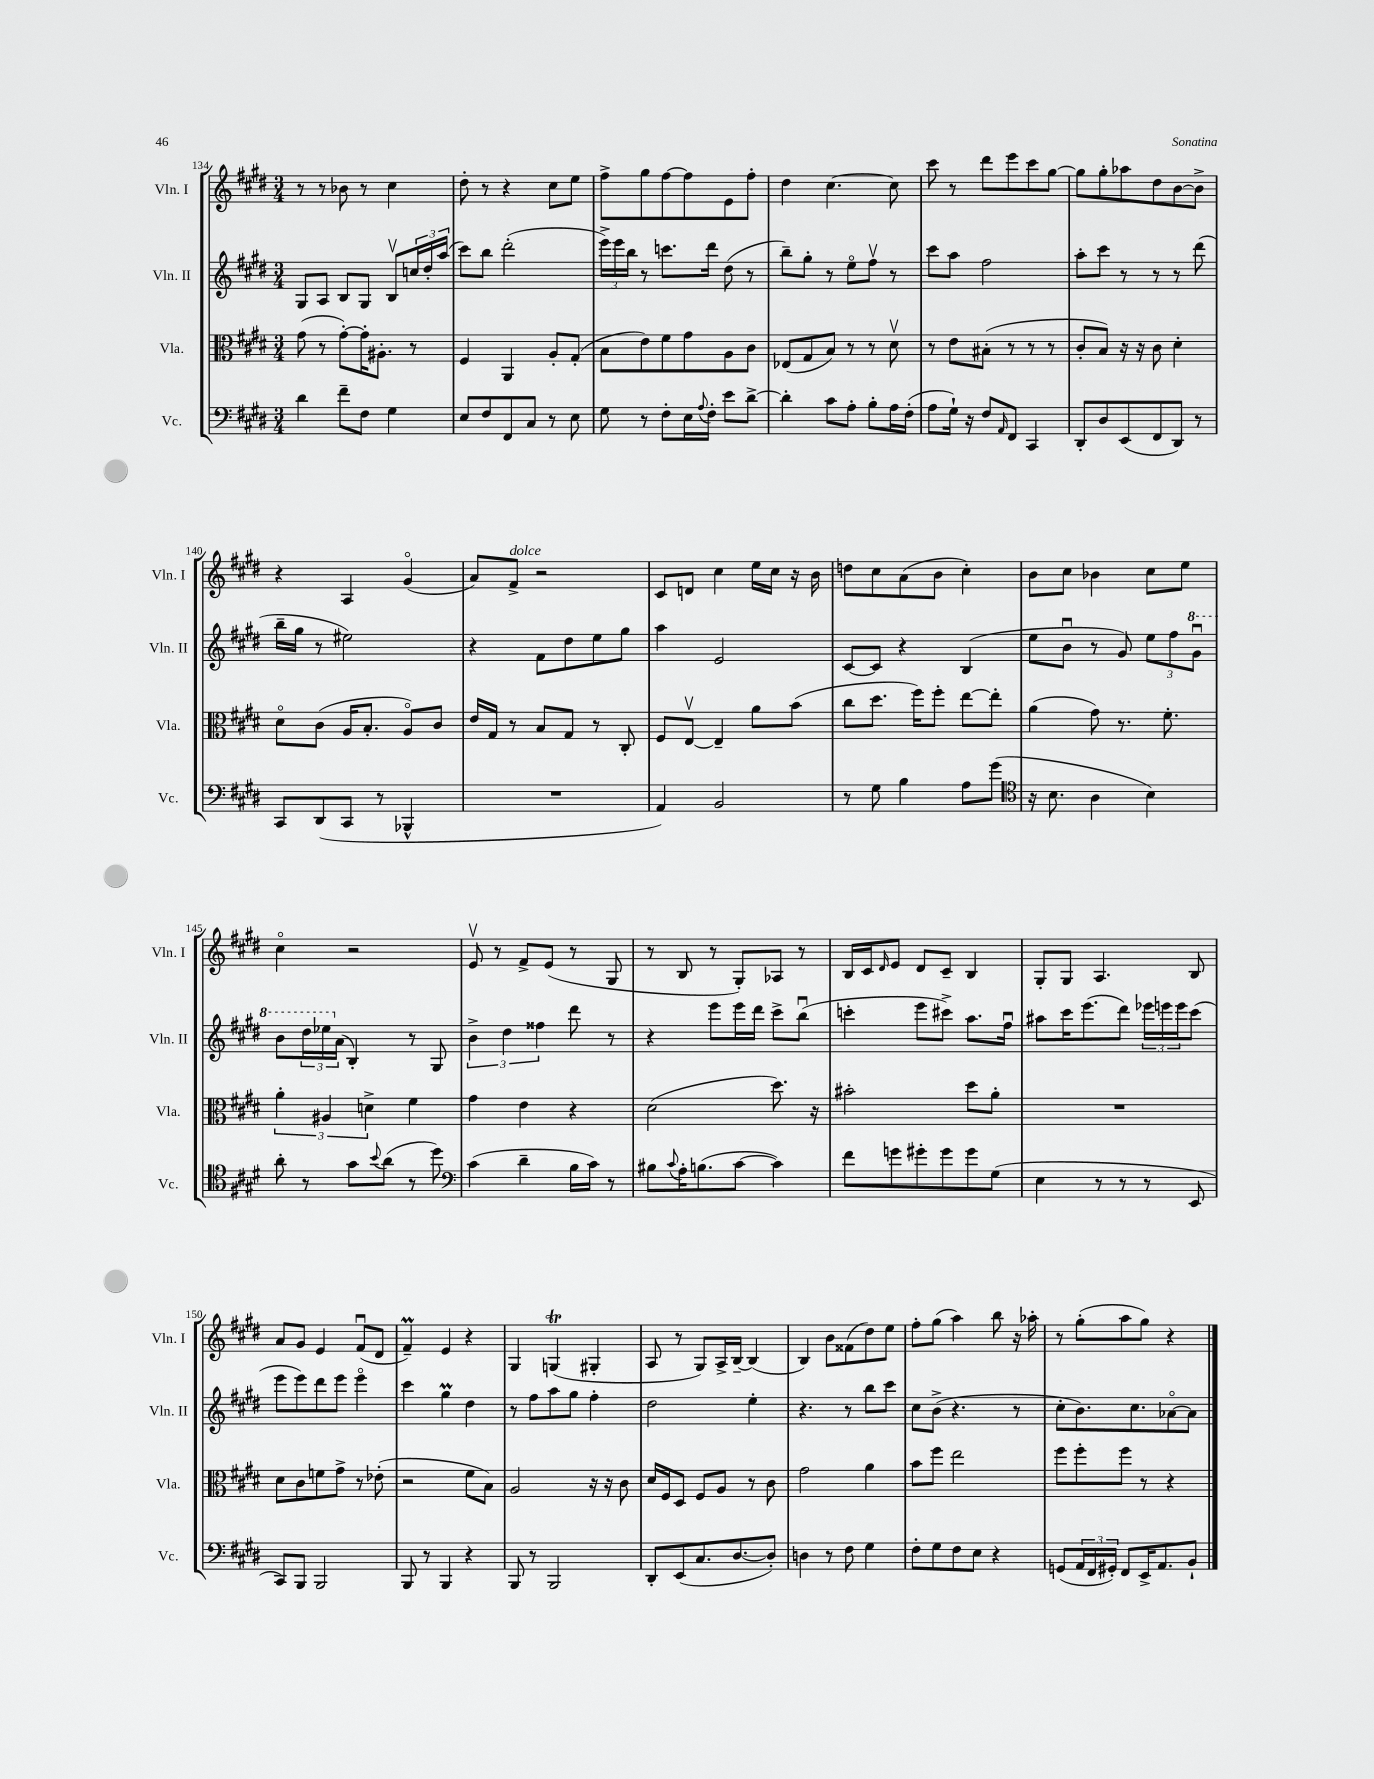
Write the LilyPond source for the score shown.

<<
\new StaffGroup <<
\new Staff = "s0" \with { instrumentName = "Vln. I" shortInstrumentName = "Vln. I" } {
    \clef treble \key e \major \numericTimeSignature \time 3/4
    r8 r8 bes'8 r8 cis''4 |
    dis''8-. r8 r4 cis''8 e''8 |
    fis''8-> gis''8 fis''8~ fis''8 e'8 fis''8-. |
    dis''4 cis''4.~ cis''8 |
    cis'''8 r8 dis'''8 e'''8 cis'''8 gis''8~ |
    gis''8 gis''8-. aes''8 dis''8 b'8~ b'8-> |
    r4 a4 gis'4\flageolet( |
    a'8) fis'8->^\markup { \italic "dolce" } r2 |
    cis'8 d'8 cis''4 e''16 cis''16 r16 b'16 |
    d''8 cis''8 a'8( b'8 cis''4-.) |
    b'8 cis''8 bes'4 cis''8 e''8 |
    cis''4\flageolet r2 |
    e'8\upbow r8 fis'8-> e'8( r8 gis8 |
    r8 b8 r8 gis8-.) aes8 r8 |
    b16 cis'16 \grace { dis'16 } e'8 dis'8 cis'8-- b4 |
    gis8-. gis8 a4. b8 |
    a'8 gis'8 e'4 fis'8\downbow( dis'8 |
    fis'4--\prall) e'4 r4 |
    gis4 g4\trill( gis4-. |
    a8 r8 gis8) a16-> b16~-- b4( |
    b4) b'8 fisis'8( dis''8) e''8 |
    fis''8-. gis''8( a''4) b''8 r16 aes''16-. |
    r8 gis''8-.( a''8 gis''8) r4 \bar "|." |
}
\new Staff = "s1" \with { instrumentName = "Vln. II" shortInstrumentName = "Vln. II" } {
    \clef treble \key e \major \numericTimeSignature \time 3/4
    gis8 a8 b8 gis8 b8\upbow \tuplet 3/2 { c''16 dis''16-. a''16( } |
    cis'''8) b''8 dis'''2-.( |
    \tuplet 3/2 { e'''16->) e'''16 b''16 } r8 c'''8. dis'''16 dis''8( r8 |
    b''8--) gis''8-. r8 e''8\flageolet fis''8\upbow r8 |
    cis'''8 a''8 fis''2 |
    a''8-. cis'''8 r8 r8 r8 dis'''8( |
    b''16-- gis''16 r8 eis''2) |
    r4 fis'8 dis''8 e''8 gis''8 |
    a''4 e'2 |
    cis'8~ cis'8 r4 b4( |
    e''8 b'8\downbow r8 gis'8) \tuplet 3/2 { e''8 fis''8 \ottava #1 gis''8\downbow } |
    b''8 \tuplet 3/2 { dis'''16 ees'''16 \ottava #0 a'16( } b4-.) r8 gis8 |
    \tuplet 3/2 { b'4-> dis''4 fisis''4 } dis'''8 r8 |
    r4 e'''8 e'''16 dis'''16 cis'''8-> b''8\downbow( |
    c'''4-. e'''8 cis'''8->) a''8. fis''16\downbow |
    ais''8 cis'''16 e'''8.( dis'''8) \tuplet 3/2 { ees'''16 e'''16 e'''16 } cis'''8( |
    e'''8 e'''8) dis'''8 e'''8 e'''4\flageolet |
    cis'''4 gis''4\prall dis''4 |
    r8 fis''8 a''8 gis''8 fis''4-. |
    dis''2 e''4-. |
    r4. r8 b''8 cis'''8 |
    cis''8 b'8->( r4. r8 |
    cis''8-. b'8.) cis''8. aes'8~\flageolet aes'8 \bar "|." |
}
\new Staff = "s2" \with { instrumentName = "Vla." shortInstrumentName = "Vla." } {
    \clef alto \key e \major \numericTimeSignature \time 3/4
    gis'8( r8 gis'8~-.) gis'16-. ais8.-. r8 |
    fis4 a,4 a8-. gis8-.( |
    b8 e'8) fis'8 gis'8 a8 cis'8 |
    ees8( gis8 b8) r8 r8 dis'8\upbow |
    r8 e'8 bis8-.( r8 r8 r8 |
    cis'8-. b8) r16 r16 cis'8 dis'4-. |
    dis'8\flageolet cis'8( a16 b8.-. a8\flageolet) cis'8 |
    e'16 gis16 r8 b8 gis8 r8 cis8-. |
    fis8 e8~\upbow e4-- a'8 b'8( |
    cis''8 dis''8. fis''16) fis''8-. e''8~ e''8-. |
    a'4( gis'8) r8. fis'8.-. |
    \tuplet 3/2 { a'4-. ais4 d'4-> } fis'4 |
    gis'4 e'4 r4 |
    dis'2( dis''8.) r16 |
    bis'2-. dis''8 a'8-. |
    R2. |
    dis'8 cis'8 f'8 gis'8-> r8 ees'8-.( |
    r2 fis'8 b8) |
    a2 r16 r16 cis'8 |
    dis'16 fis16 dis8 fis8 a8 r8 cis'8 |
    gis'2 a'4 |
    b'8 fis''8 e''2 |
    fis''8 fis''8-. fis''8 r8 r4 \bar "|." |
}
\new Staff = "s3" \with { instrumentName = "Vc." shortInstrumentName = "Vc." } {
    \clef bass \key e \major \numericTimeSignature \time 3/4
    dis'4 fis'8-- fis8 gis4 |
    e8 fis8 fis,8 cis8 r8 e8 |
    gis8 r8 fis8-. e16 \appoggiatura { a8 } fis16-. e'8 dis'8~-> |
    dis'4-. cis'8 a8-. b8-. a16 fis16-.( |
    a8 gis16-!) r16 fis8 \grace { a,16 } fis,8 cis,4 |
    dis,8-. dis8 e,8( fis,8 dis,8) r8 |
    cis,8 dis,8( cis,8 r8 bes,,4-^ |
    R2. |
    a,4) b,2 |
    r8 gis8 b4 a8 gis'8( |
    \clef tenor r16 b8. a4 b4) |
    a'8-. r8 gis'8 \appoggiatura { b'8 } a'8( r8 dis''8) |
    \clef bass cis'4( dis'4-- b16 cis'16) r8 |
    bis8 \appoggiatura { cis'8 } a16-. b8.( cis'8~ cis'4) |
    fis'8 g'8 gis'8-. gis'8 gis'8 gis8( |
    e4 r8 r8 r8 e,8 |
    cis,8) b,,8 b,,2 |
    b,,8 r8 b,,4 r4 |
    b,,8 r8 b,,2 |
    dis,8-. e,8( cis8. dis8.~ dis8-.) |
    d4 r8 fis8 gis4 |
    fis8-. gis8 fis8 e8 r4 |
    g,8( \tuplet 3/2 { a,16 fis,16 gis,16-.) } fis,8 e,16-> a,8. b,8-! \bar "|." |
}
>>
>>
\layout { \context { \Score currentBarNumber = #134 } }
